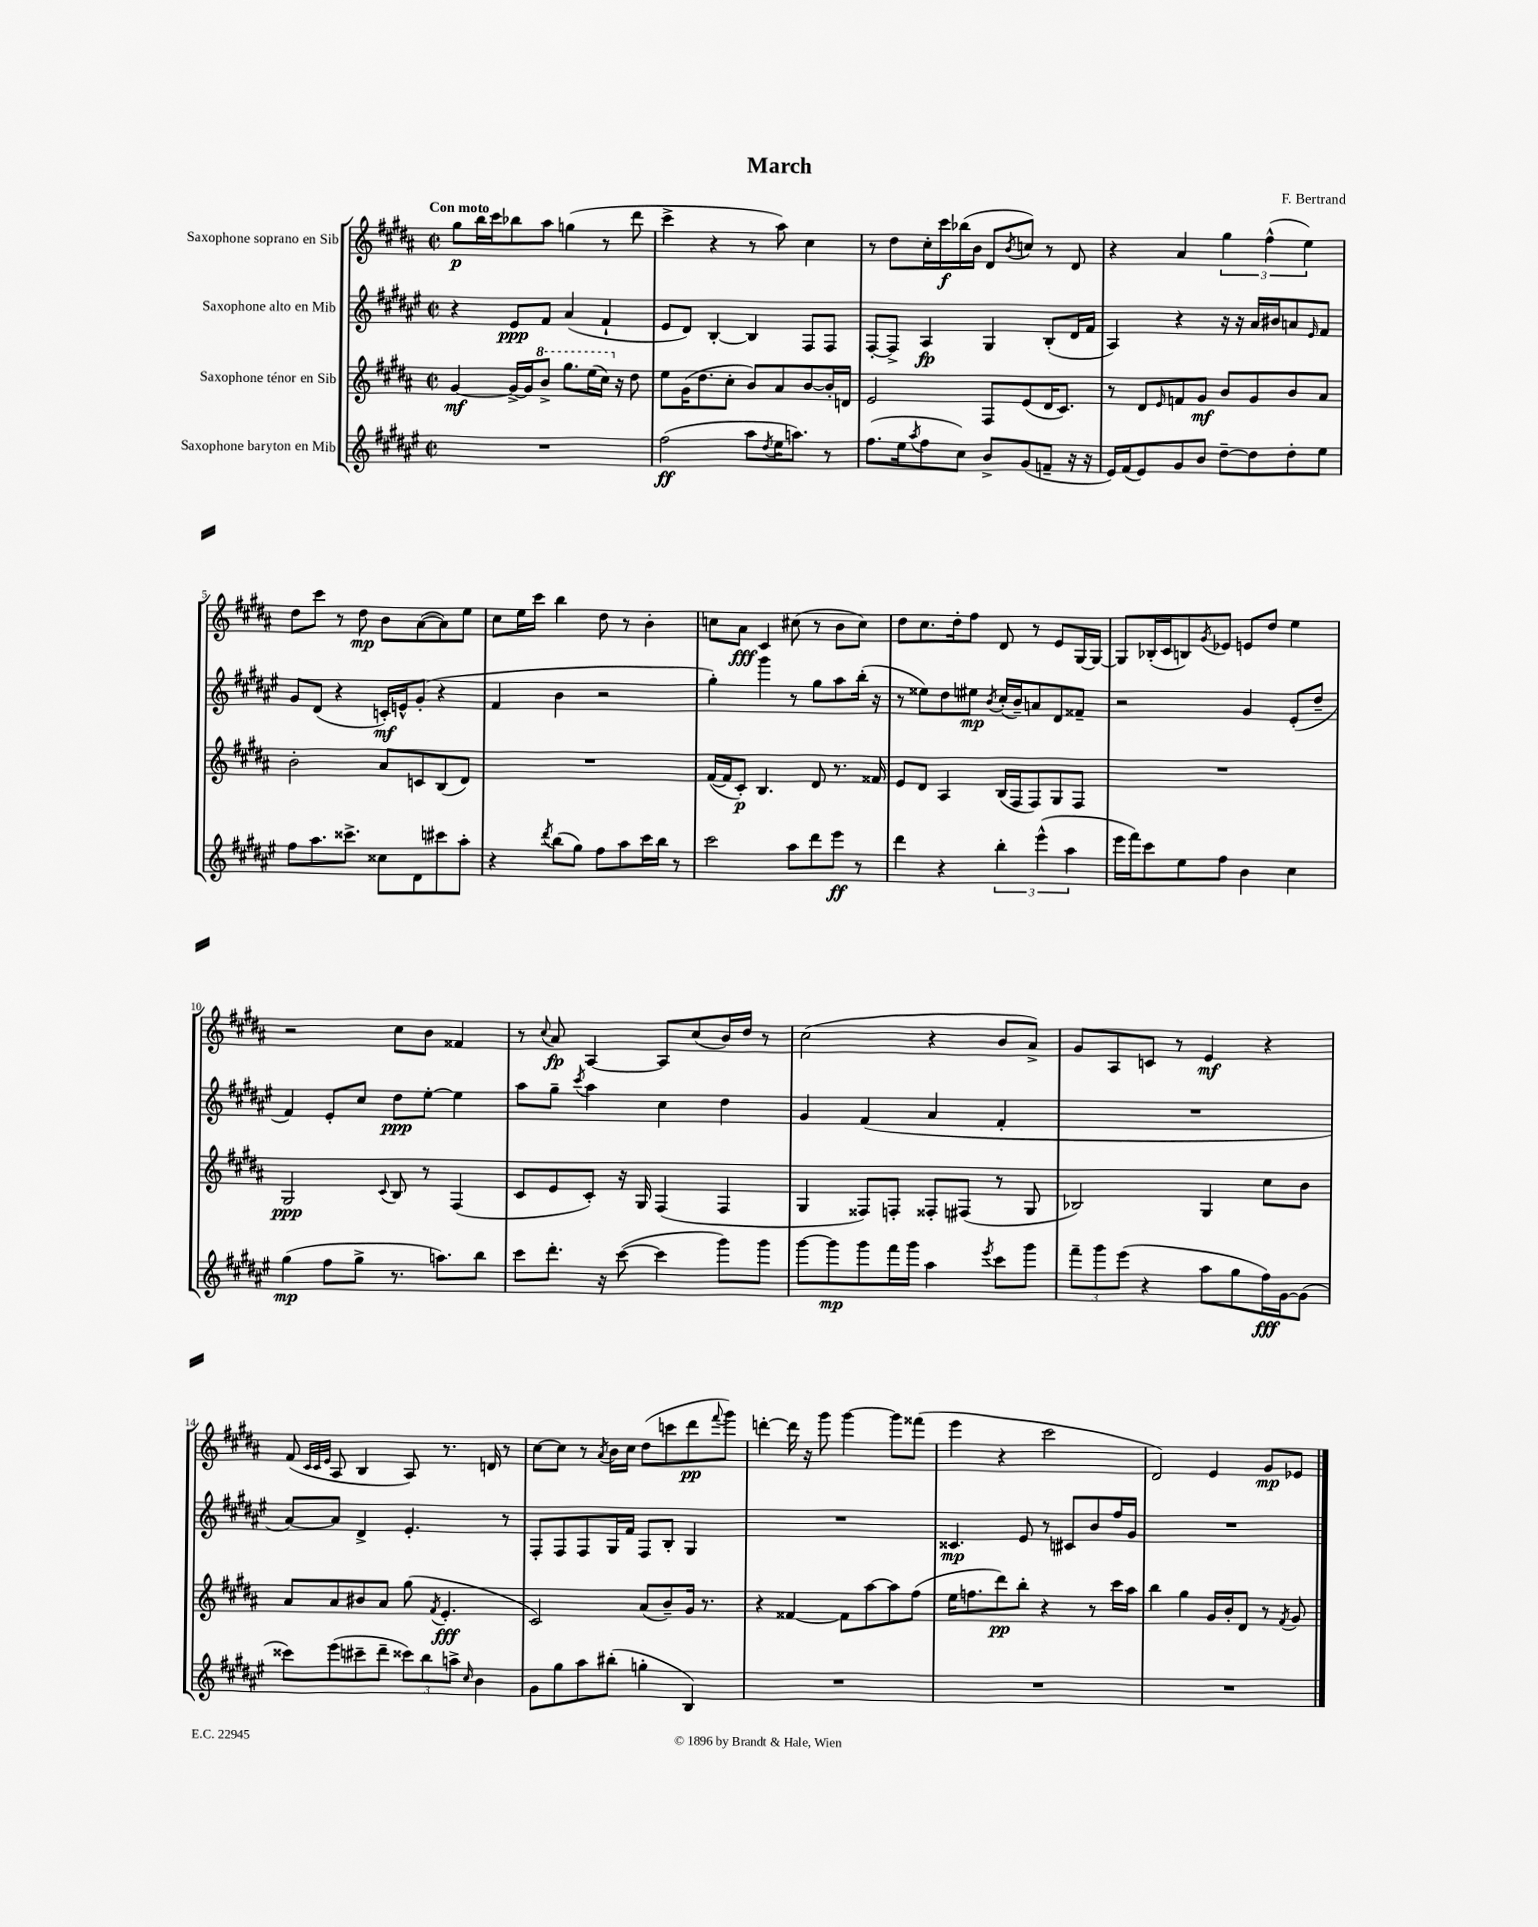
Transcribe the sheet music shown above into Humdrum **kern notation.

**kern	**kern	**kern	**kern
*staff4	*staff3	*staff2	*staff1
*clefG2	*clefG2	*clefG2	*clefG2
*k[f#c#g#d#a#e#]	*k[f#c#g#d#a#]	*k[f#c#g#d#a#e#]	*k[f#c#g#d#a#]
*M2/2	*M2/2	*M2/2	*M2/2
*met(c|)	*met(c|)	*met(c|)	*met(c|)
1r	[4g#	4r	8gg#
.	.	.	16bb
.	.	.	16ccc#
.	16g#^_	8e#	8bb-
.	16g#]	.	.
.	8bb^	8f#	8aa#
.	8.ggg#	(4a#	(4gg
.	(16eee	.	.
.	16ccc#)	4f#`	8r
.	16r	.	.
.	8dd#	.	8ddd#
=	=	=	=
(2ff#	8ee	8e#	4ccc#^
.	(16g#	8d#)	.
.	8.dd#	.	.
.	.	[4B'	4r
.	8cc#'	.	.
8aa#	8b)	4B]	8r
8qdd#	.	.	.
16ee#	8a#	.	8aa#)
8.aa)	.	.	.
.	[8b	8F#	4cc#
8r	16b']	8F#	.
.	16d	.	.
=	=	=	=
(8.ff#	2e	[8F#'	8r
.	.	8F#^]	8dd#
16ee#	.	.	.
8qaa#	.	.	.
8ff#	.	4A#	16cc#'
.	.	.	16ccc#
8cc#)	.	.	(16bb-
.	.	.	16b
8b^	8F#	4G#	8d#
.	.	.	8qb
(8g#	(8e	.	8cc)
8f~	16d#	(8B'	8r
.	8.c#)	.	.
16r	.	16d#	8d#
16r	.	16f#	.
=	=	=	=
16e#)	8r	4A#)	4r
(16f#	.	.	.
8e#)	8d#	.	.
.	16qqe	.	.
8g#	8f	4r	4a#
8b	8g#	.	.
[8dd#~	8b	16r	6gg#
.	.	16r	.
8dd#]	8g#	16a#	.
.	.	.	(6ff#^^
.	.	16b#	.
8dd#'	8b	8a	.
.	.	.	6ee)
.	.	16qqe#	.
8ee#	8a#	8f#	.
=	=	=	=
8ff#	2b'	8g#	8dd#
8.aa#	.	(8d#	8ccc#
.	.	4r	8r
8.ccc##^	.	.	.
.	.	.	8dd#
8cc##	8a#	16c')	8b
.	.	16e^^	.
8d#	8c	(8g#'	([8a#
8ccc#	(8B	4r	8a#])
8aa#'	8d#)	.	8ee
=	=	=	=
4r	1r	4f#	8cc#
.	.	.	16ee
.	.	.	16ccc#
8qddd#	.	.	.
(8bb	.	4b	4bb
8gg#)	.	.	.
8ff#	.	2r	8dd#
8aa#	.	.	8r
16ccc#	.	.	4b'
16bb	.	.	.
8r	.	.	.
=	=	=	=
2ccc#	([16f#	4gg#')	8cc
.	16f#]	.	.
.	8c#')	.	8a#
.	4.B	4ggg#	4c#
8aa#	.	8r	(8cc#
8ddd#	8d#	8gg#	8r
8eee#	8.r	8aa#	8b
8r	.	(16bb'	8cc#)
.	16f##	16r	.
=	=	=	=
4ddd#	8e	8r	8dd#
.	8d#	8ee##)	8.cc#
4r	4A#	8dd#	.
.	.	.	16dd#'
.	.	8ee#	8ff#
.	.	8qb	.
6bb'	(16B	(16cc#'	8d#
.	16F#	16b~)	.
.	8F#)	8a	8r
(6eee#^^	.	.	.
.	8G#	8d#	8e
6aa#	.	.	.
.	8F#	8f##~	[16G#
.	.	.	16G#_
=	=	=	=
16eee#	1r	2r	8G#]
16fff#)	.	.	.
8ccc#	.	.	(16B-'
.	.	.	16c#
8ee#	.	.	8B)
.	.	.	8qg#
8ff#	.	.	8e-
4b	.	4g#	8e
.	.	.	8dd#
4cc#	.	(8e#'	4ee
.	.	8dd#~	.
=	=	=	=
(4gg#	2G#	4f#)	2r
8ff#	.	8e#'	.
8gg#^	.	8cc#	.
.	8qqc#	.	.
8.r	8B	8dd#	8cc#
.	8r	[8ee#'	8b
8.aa)	.	.	.
.	(4F#	4ee#]	4f##
8bb	.	.	.
=	=	=	=
8ccc#	8c#	8aa#	8r
.	.	.	8qqcc#
8.ddd#'	8e	8gg#~	8a#
.	.	8qccc#	.
.	8c#')	4aa#	[4A#
16r	.	.	.
([8ccc#	16r	.	.
.	16G#	.	.
4ccc#]	(4F#	4cc#	8A#]
.	.	.	(8cc#
8ggg#)	4F#	4dd#	16b)
.	.	.	16dd#
8ggg#	.	.	8r
=	=	=	=
[8ggg#	4G#	4g#	(2cc#
8ggg#]	.	.	.
8ggg#	8F##)	(4f#	.
16fff#	8F'	.	.
16ggg#	.	.	.
4aa#	8F##'	4a#	4r
.	(8F#	.	.
8qeee#	.	.	.
8ccc#	8r	4f#'	8b
8ggg#	8G#	.	8a#^)
=	=	=	=
12fff#~	2B-)	1r	8g#
12ggg#	.	.	.
.	.	.	8A#
(12eee#	.	.	.
4r	.	.	8c
.	.	.	8r
8aa#	4G#	.	4e
8gg#	.	.	.
16ff#)	8cc#	.	4r
[16g#	.	.	.
(8g#]	8b	.	.
=	=	=	=
8ccc##)	8a#	[8a#)	(8f#
.	.	.	32qqc#
.	.	.	32qqc#
.	.	.	32qqe
(8eee#	8a#	8a#]	8A#
8ccc#~	8b#	4d#^	4B
8ddd#~	8a#	.	.
12ccc##)	(8gg#	4.e#'	8A#)
12bb	.	.	.
.	8qf#	.	.
.	4.e'	.	8.r
12aa^	.	.	.
16qqcc#	.	.	.
4b	.	.	.
.	.	.	16d
.	.	8r	8r
=	=	=	=
8g#	2c#)	8F#'	[8cc#
8gg#	.	8F#	8cc#]
8aa#	.	8F#	8r
.	.	.	8qa#
(8bb#'	.	16G#	16b
.	.	16f#	16cc#
4gg'	(8a#	8F#	(8dd#
.	8b~)	8B'	8ccc
4B)	16g#	4G#	8ddd#
.	8.r	.	.
.	.	.	8qqfff#
.	.	.	8ggg#)
=	=	=	=
1r	4r	1r	[4ddd'
.	[4f##	.	16ddd]
.	.	.	16r
.	.	.	8ggg#
.	8f##]	.	[4ggg#
.	[8aa#	.	.
.	8aa#]	.	8ggg#]
.	(8ff#	.	(8fff##
=	=	=	=
1r	16ee	4.c##	4eee
.	8.ff	.	.
.	8ddd#)	.	4r
.	8bb'	8e#	.
.	4r	8r	2ccc#
.	.	8c#	.
.	8r	8b	.
.	16ccc#	16ff#	.
.	16aa#	16g#	.
=	=	=	=
1r	4bb	1r	2d#)
.	4gg#	.	.
.	16g#	.	4e
.	16b'	.	.
.	8d#	.	.
.	8r	.	8g#
.	8qf#	.	.
.	8g#	.	8e-
==	==	==	==
*-	*-	*-	*-
